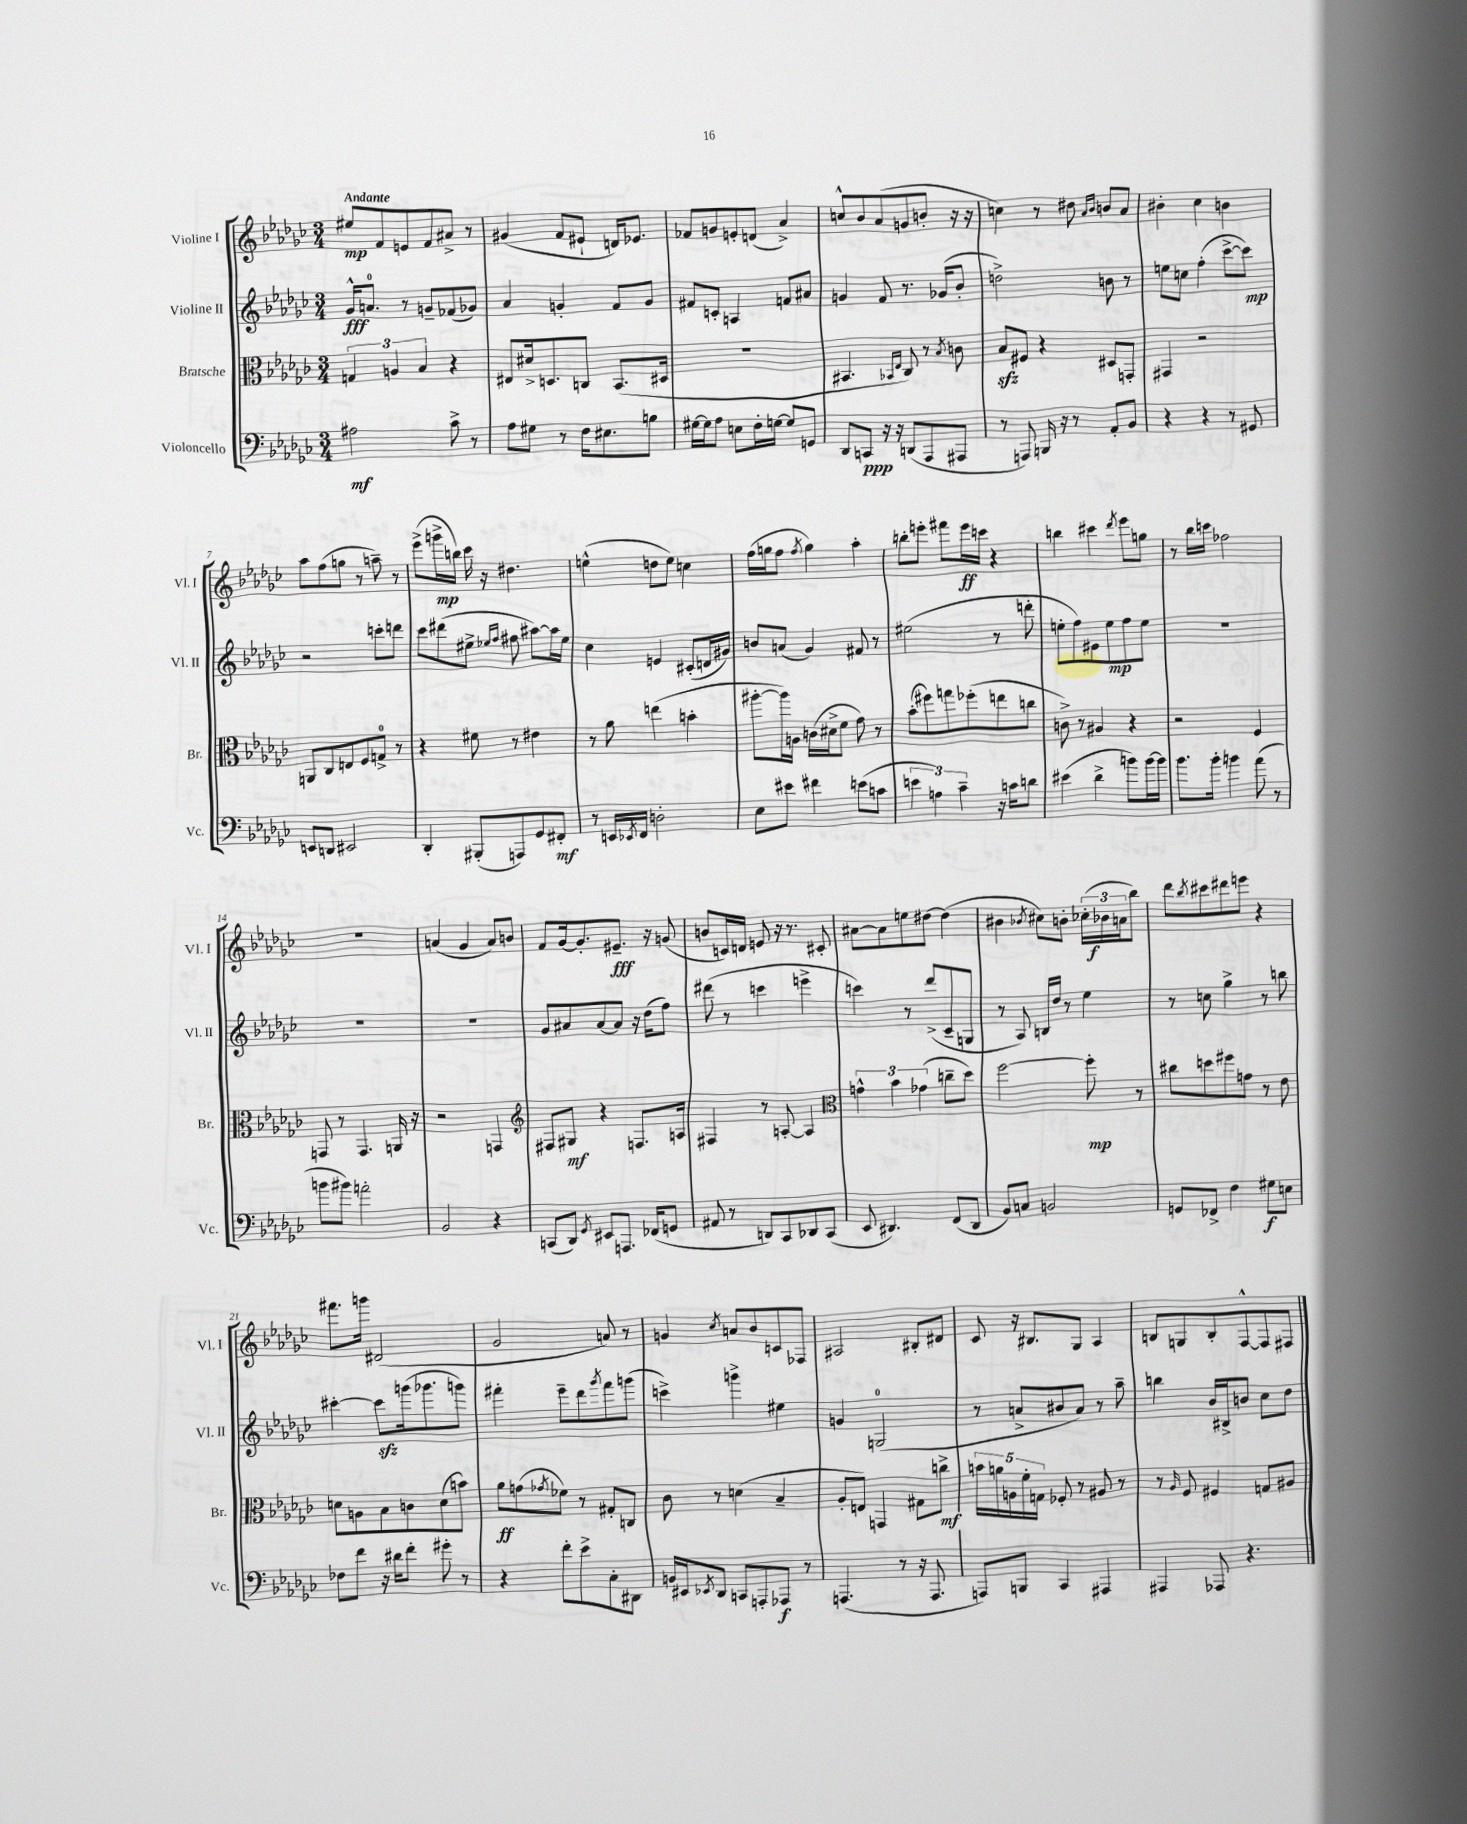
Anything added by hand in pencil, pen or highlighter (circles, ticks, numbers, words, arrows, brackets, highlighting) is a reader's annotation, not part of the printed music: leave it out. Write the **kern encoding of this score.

**kern	**dynam	**kern	**dynam	**kern	**dynam	**kern	**dynam
*part4	*part4	*part3	*part3	*part2	*part2	*part1	*part1
*staff4	*staff4	*staff3	*staff3	*staff2	*staff2	*staff1	*staff1
*I"Violoncello	*	*I"Bratsche	*	*I"Violine II	*	*I"Violine I	*
*I'Vc.	*	*I'Br.	*	*I'Vl. II	*	*I'Vl. I	*
*clefF4	*	*clefC3	*	*clefG2	*	*clefG2	*
*k[b-e-a-d-g-c-]	*	*k[b-e-a-d-g-c-]	*	*k[b-e-a-d-g-c-]	*	*k[b-e-a-d-g-c-]	*
*M3/4	*	*M3/4	*	*M3/4	*	*M3/4	*
=1	=1	=1	=1	=1	=1	=1	=1
!	!	!	!	!	!	!LO:TX:a:B:t=Andante	!
2A#X\	mf	6Gn/	.	16g-^^/KL	fff	8ee#X/L	mp
.	.	.	.	8.an/J	.	.	.
.	.	.	.	.	.	8f/	.
.	.	6An/	.	.	.	.	.
.	.	.	.	8r	.	8en/	.
.	.	6B-/	.	.	.	.	.
.	.	.	.	8gn~/L	.	8f/	.
8c-^\	.	4r	.	(8f-X/	.	8a#X^/J	.
8r	.	.	.	8g-X/J)	.	8r	.
=2	=2	=2	=2	=2	=2	=2	=2
8A-\L	.	8E#X/L	.	4a-/	.	(4g#X/	.
8G#X\J	.	16d#X^/k	.	.	.	.	.
.	.	8.Dn/	.	.	.	.	.
8r	.	.	.	4gn'/	.	8f/L	.
16F\KL	.	8Cn/J	.	.	.	8e#X`/J	.
8.E#X\	.	.	.	.	.	.	.
.	.	(8.BB-/L	.	8f/L	.	16dn/KL)	.
.	.	.	.	.	.	8.e-X/J	.
8Bn\J	.	.	.	8g/J	.	.	.
.	.	16D#X/Jk	.	.	.	.	.
=3	=3	=3	=3	=3	=3	=3	=3
[16G#X\LL	.	2.r	.	8f#X/L	.	8f-X/L	.
16G#\J]	.	.	.	.	.	.	.
8A-\J	.	.	.	8cn'/J	.	8gn/	.
8En\L	.	.	.	4An/	.	8en'/	.
16F'\L	.	.	.	.	.	(8dn/J	.
[16Gn\JJ	.	.	.	.	.	.	.
8G/L]	.	.	.	8fn/L	.	4a-^/)	.
8GGn/J	.	.	.	8a#X/J	.	.	.
=4	=4	=4	=4	=4	=4	=4	=4
8DD-/L	.	4.BB#X/	.	4gn/	.	8ccn^^/L	.
8CCn/J	ppp	.	.	.	.	8b-/	.
16r	.	.	.	8f/	.	(8a-/	.
16r	.	.	.	.	.	.	.
.	.	16qqBB-X/LL	.	.	.	.	.
.	.	16qqE-/JJ	.	.	.	.	.
(8DDn/L	.	8C-/)	.	8.r	.	8gn/	.
8AAA-/	.	8r	.	.	.	8bn'/J	.
.	.	.	.	(16g-X/KL	.	.	.
.	.	8qB-/	.	.	.	.	.
8AAA#X/J	.	8cn\	.	8b-'/J	.	16r	.
.	.	.	.	.	.	16r	.
=5	=5	=5	=5	=5	=5	=5	=5
8r	.	8B-zz/L	.	2ddn^\)	.	4ccn\)	.
8AAAn/)	.	8F#X/J	.	.	.	.	.
16BBBn/	.	4r	.	.	.	8r	.
16r	.	.	.	.	.	.	.
8r	.	.	.	.	.	8dd#X\	.
.	.	.	.	.	.	16qqa-/LL	.
.	.	.	.	.	.	16qqb-/JJ	.
8AA-'/L	.	8D#X/L	.	8bn\	.	8bn/L	.
8BB-/J	.	8GGn'/J	.	8r	.	8a-/J	.
=6	=6	=6	=6	=6	=6	=6	=6
4r	.	4GG#X/	.	8een\L	.	4b#X'\	.
.	.	.	.	8ccn\J	.	.	.
4r	.	2r	.	(4ff'\	.	4cc-\	.
8r	.	.	.	[8ccc-^\L	.	4bn\	.
8GG#X/	.	.	.	8ccc-\J])	mp	.	.
!!LO:LB:g=z
=7	=7	=7	=7	=7	=7	=7	=7
8EEn/L	.	8AAn/L	.	2r	.	8aa-\L	.
8DDn/J	.	8C-/	.	.	.	(8ff\	.
2EE#X/	.	8En/	.	.	.	8ggn\J	.
.	.	8F/	.	.	.	8r	.
.	.	8Gn^/J	.	8cccn'\L	.	8aan~\)	.
.	.	8r	.	8dddn\J	.	8r	.
=8	=8	=8	=8	=8	=8	=8	=8
4DD-'/	.	4r	.	8ccc-\L	.	(8eee-^\L	.
.	.	.	.	(8ddd#X\	.	16gggn^\L	mp
.	.	.	.	.	.	16bbn\JJ)	.
(8BBB#X'/L	.	8f#X\	.	8ee#X^\J	.	16ccc-\	.
.	.	.	.	.	.	16r	.
.	.	.	.	16qqee-X/LL	.	.	.
.	.	.	.	16qqff/JJ	.	.	.
8AAAn/)	.	8r	.	8ff#X\	.	4.dd#X\	.
8GG-/	.	4e#X\	.	[8aa#X\L)	.	.	.
8FF#X'/J	mf	.	.	16aa#\L]	.	.	.
.	.	.	.	16ee-\JJ	.	.	.
=9	=9	=9	=9	=9	=9	=9	=9
8r	.	8r	.	4cc-\	.	(4een^^\	.
16EEn/LL	.	8a-\	.	.	.	.	.
8qEE-X/	.	.	.	.	.	.	.
16FF/JJ	.	.	.	.	.	.	.
2Dn'\	.	(4een\	.	4en/	.	8ddn\L	.
.	.	.	.	.	.	8ee\J)	.
.	.	4bn'\	.	(8c#X'/L	.	4ccn\	.
.	.	.	.	16dn/L	.	.	.
.	.	.	.	16g#X/JJ)	.	.	.
=10	=10	=10	=10	=10	=10	=10	=10
8E-\L	.	[8aa#X'\L	.	8bn/L	.	(16ff\LL	.
.	.	.	.	.	.	16ggn\J	.
8e#X\J	.	16aa#\L])	.	(8an/J	.	8ff\J	.
.	.	16An\JJ	.	.	.	.	.
.	.	.	.	.	.	8qff/	.
4f#X\	.	(16cn\LL	.	4g-/)	.	4gg\)	.
.	.	16d#X^\J	.	.	.	.	.
.	.	8f\J	.	.	.	.	.
(8en\L	.	8g-\)	.	8f#X/	.	4aa-'\	.
8cn\J	.	8r	.	8r	.	.	.
=11	=11	=11	=11	=11	=11	=11	=11
6en\	.	(8b-'\L	.	(2ee#X\	.	8bbn'\L	.
.	.	8ff#X\)	.	.	.	8eeen'\J	.
6An\)	.	.	.	.	.	.	.
.	.	8ggn\	.	.	.	8fff#X\L	.
6c-~\	.	.	.	.	.	.	.
.	.	(8ff-X'\	.	.	.	16eee\L	ff
.	.	.	.	.	.	16cccn\JJ	.
16r	.	8een\	.	8r	.	4r	.
16cn\KL	.	.	.	.	.	.	.
8dn\J	.	8ccn\J	.	8dddn'\	.	.	.
=12	=12	=12	=12	=12	=12	=12	=12
(4e#X\	.	8cn^\)	.	8een'\L	.	4bbn\	.
.	.	8r	.	8ff\)	.	.	.
4d-^\	.	4A#X/	.	8e#X\	.	4ccc#X\	.
.	.	.	.	8ee\	mp	.	.
.	.	.	.	.	.	8qddd-/	.
8bn\L)	.	4r	.	8ff\	.	8eee-\L	.
[16b\L	.	.	.	8ee\J	.	8ggn\J	.
16b\JJ]	.	.	.	.	.	.	.
=13	=13	=13	=13	=13	=13	=13	=13
8.b-\L	.	2r	.	2.r	.	8r	.
.	.	.	.	.	.	16bb-\LL	.
16b-'\Jk	.	.	.	.	.	16cccn\JJ	.
4bn\	.	.	.	.	.	2ff-X\	.
(8a-\	.	4F/	.	.	.	.	.
8r	.	.	.	.	.	.	.
!!LO:LB:g=z
=14	=14	=14	=14	=14	=14	=14	=14
8bn\L	.	8GGn/	.	2.r	.	2.r	.
8b#X\J)	.	8r	.	.	.	.	.
2an'\	.	4.GG/	.	.	.	.	.
.	.	16AAn/	.	.	.	.	.
.	.	16r	.	.	.	.	.
=15	=15	=15	=15	=15	=15	=15	=15
2BB-/	.	2r	.	2.r	.	(4an/	.
.	.	.	.	.	.	4g-/	.
4r	.	4GGn/	.	.	.	8a/L)	.
.	.	.	.	.	.	8bn/J	.
=16	=16	=16	=16	=16	=16	=16	=16
*	*	*clefG2	*	*	*	*	*
(8CCn/L	.	8F#X/L	.	8g-/L	.	8f/L	.
8DD-/J)	.	8G#X/J	mf	8a#X/	.	[16g-/k	.
.	.	.	.	.	.	8.g-'/]	.
8qGG-/	.	.	.	.	.	.	.
8EE#X/L	.	4r	.	[8a#/	.	.	.
8.AAAn/J	.	.	.	8a#/J]	.	8.e#X~/J	fff
.	.	8.Fn/L	.	16r	.	.	.
(16FF-X/KL	.	.	.	(16dd-\KL	.	16r	.
8GGn/J	.	.	.	8ff\J)	.	(8gn/	.
.	.	16An/Jk	.	.	.	.	.
=17	=17	=17	=17	=17	=17	=17	=17
8AA#X/	.	4F#X/	.	(8ddd#X\	.	8bn/L	.
8r	.	.	.	8r	.	16cn/L)	.
.	.	.	.	.	.	16dn/JJ	.
8DDn/L)	.	8r	.	4cccn\	.	8en/	.
8CC-/	.	[8An'/	.	.	.	16r	.
.	.	.	.	.	.	8.r	.
8DD-X/	.	4A/]	.	4eeen^\	.	.	.
(8CC-/J	.	.	.	.	.	8c#X'/	.
=18	=18	=18	=18	=18	=18	=18	=18
*	*	*clefC3	*	*	*	*	*
8EE-/	.	6gn^^\	.	4cccn\)	.	[8a#X\L	.
4.DD#X/)	.	.	.	.	.	8a#\]	.
.	.	6b-\	.	.	.	.	.
.	.	.	.	8r	.	8een\	.
.	.	(6g-X\	.	.	.	.	.
.	.	.	.	(8ddd-^/L	.	[8dd#X\J	.
(8FF/L	.	8ccn~\L	.	8c-~/	.	(4dd#\]	.
8DD#/J	.	8dd-\J)	.	8Gn/J	.	.	.
=19	=19	=19	=19	=19	=19	=19	=19
8BB-/L)	.	[2ff\	.	8r	.	4b#X\	.
8Cn/J	.	.	.	8A-/)	.	.	.
.	.	.	.	.	.	8qb-X/	.
2BBn/	.	.	.	16Bn/LL	.	8cc#X\L)	.
.	.	.	.	16dd-/JJ	.	.	.
.	.	.	.	8r	.	8bn'\J	.
.	.	8ff'\]	mp	4ee-\	.	(24cc-X'\LL	.
.	.	.	.	.	.	24b-X\	f
.	.	.	.	.	.	24an\J	.
.	.	8r	.	.	.	8bb-\J)	.
=20	=20	=20	=20	=20	=20	=20	=20
8GGn/L	.	8cc#X\L	.	8r	.	8ddd-\L	.
.	.	.	.	.	.	8qbb-/	.
8FF-X^/J	.	8ddn\	.	8ccn\	.	8ccc#X\	.
4F\	.	8ff#X\	.	4gg-^\	.	8ddd#X\	.
.	.	8gn\J	.	.	.	8eeen\J	.
8G#X\L	f	8r	.	8r	.	4r	.
8En\J	.	8e-\	.	8bbn\	.	.	.
!!LO:LB:g=z
=21	=21	=21	=21	=21	=21	=21	=21
8F-X\L	.	8dn\L	.	[4ccc#X'\	.	8.fff#X\L	.
8f\J	.	8An\	.	.	.	.	.
.	.	.	.	.	.	16gggn\Jk	.
16r	.	8B-\	.	8ccc#zz\L]	.	(2d#X/	.
16d#X\KL	.	.	.	.	.	.	.
8f'\J	.	8cn\	.	(16gggn\k	.	.	.
.	.	.	.	8.ggg-X\	.	.	.
8g#X'\	.	(8d\	.	.	.	.	.
8r	.	8bn\J)	.	8gggn\J)	.	.	.
=22	=22	=22	=22	=22	=22	=22	=22
4r	.	8a-\L	ff	4fff#X'\	.	2g-/	.
.	.	(8gn\	.	.	.	.	.
.	.	8qg-X/	.	.	.	.	.
8f'\L	.	8f-X\J)	.	8eee-~\L	.	.	.
8e-^\	.	8r	.	8ddd-\	.	.	.
.	.	.	.	8qggg-/	.	.	.
8C-'\	.	8G#X'/L	.	8fff#\	.	8an/)	.
8DD#X\J	.	8Cn/J	.	(8gggn\J	.	8r	.
=23	=23	=23	=23	=23	=23	=23	=23
16BBn/LL	.	8c-\	.	4cccn^\)	.	4gn/	.
16EE#X/J	.	.	.	.	.	.	.
8qEE-X/	.	.	.	.	.	.	.
8DD-/J	.	8r	.	.	.	.	.
.	.	.	.	.	.	8qcc-/	.
8CCn/L	.	(4dn\	.	4gggn^\	.	8an/L	.
8AAAn'/	.	.	.	.	.	8b-/	.
8AAA-X/J	f	4B-~/	.	4ee#X\	.	8cn/	.
8r	.	.	.	.	.	8F-X/J	.
=24	=24	=24	=24	=24	=24	=24	=24
(4.AAAn/	.	8A-'/L	.	4gn/	.	2A#X/	.
.	.	8En/J)	.	.	.	.	.
.	.	4GGn/	.	(2Gn/	.	.	.
8r	.	.	.	.	.	.	.
16r	.	8G#X\L	.	.	.	8B#X'/L	.
8.AAA/	.	.	.	.	.	.	.
.	.	8ccn^\J	mf	.	.	8d#X/J	.
=25	=25	=25	=25	=25	=25	=25	=25
8AAAn/L)	.	20bn\LL	.	8r	.	8c-/	.
.	.	20an\	.	.	.	.	.
.	.	20An\	.	.	.	.	.
8BBBn/J	.	.	.	8an^/L	.	16r	.
.	.	20f'\	.	.	.	.	.
.	.	.	.	.	.	8.B#X/L	.
.	.	20Gn\JJ	.	.	.	.	.
4CC-/	.	8F-X'/	.	8b#X/	.	.	.
.	.	8r	.	8a/J)	.	8G-/J	.
4AAA#X/	.	8A#X/	.	8r	.	4A-/	.
.	.	8r	.	8aa-~\	.	.	.
=26	=26	=26	=26	=26	=26	=26	=26
4AAA#X/	.	8r	.	4bbn\	.	8Bn/L	.
.	.	16qqA-/	.	.	.	.	.
.	.	8F/	.	.	.	8Gn/	.
8AAA-X/	.	4F#X/	.	16b-/LL	.	8B'/	.
.	.	.	.	16B#X^/J	.	.	.
4.r	.	.	.	8bn/J	.	[8F^^/	.
.	.	8Gn/L	.	8cc-\L	.	8F/]	.
.	.	8A#X/J	.	8dd-\J	.	8F#X/J	.
==	==	==	==	==	==	==	==
*-	*-	*-	*-	*-	*-	*-	*-
